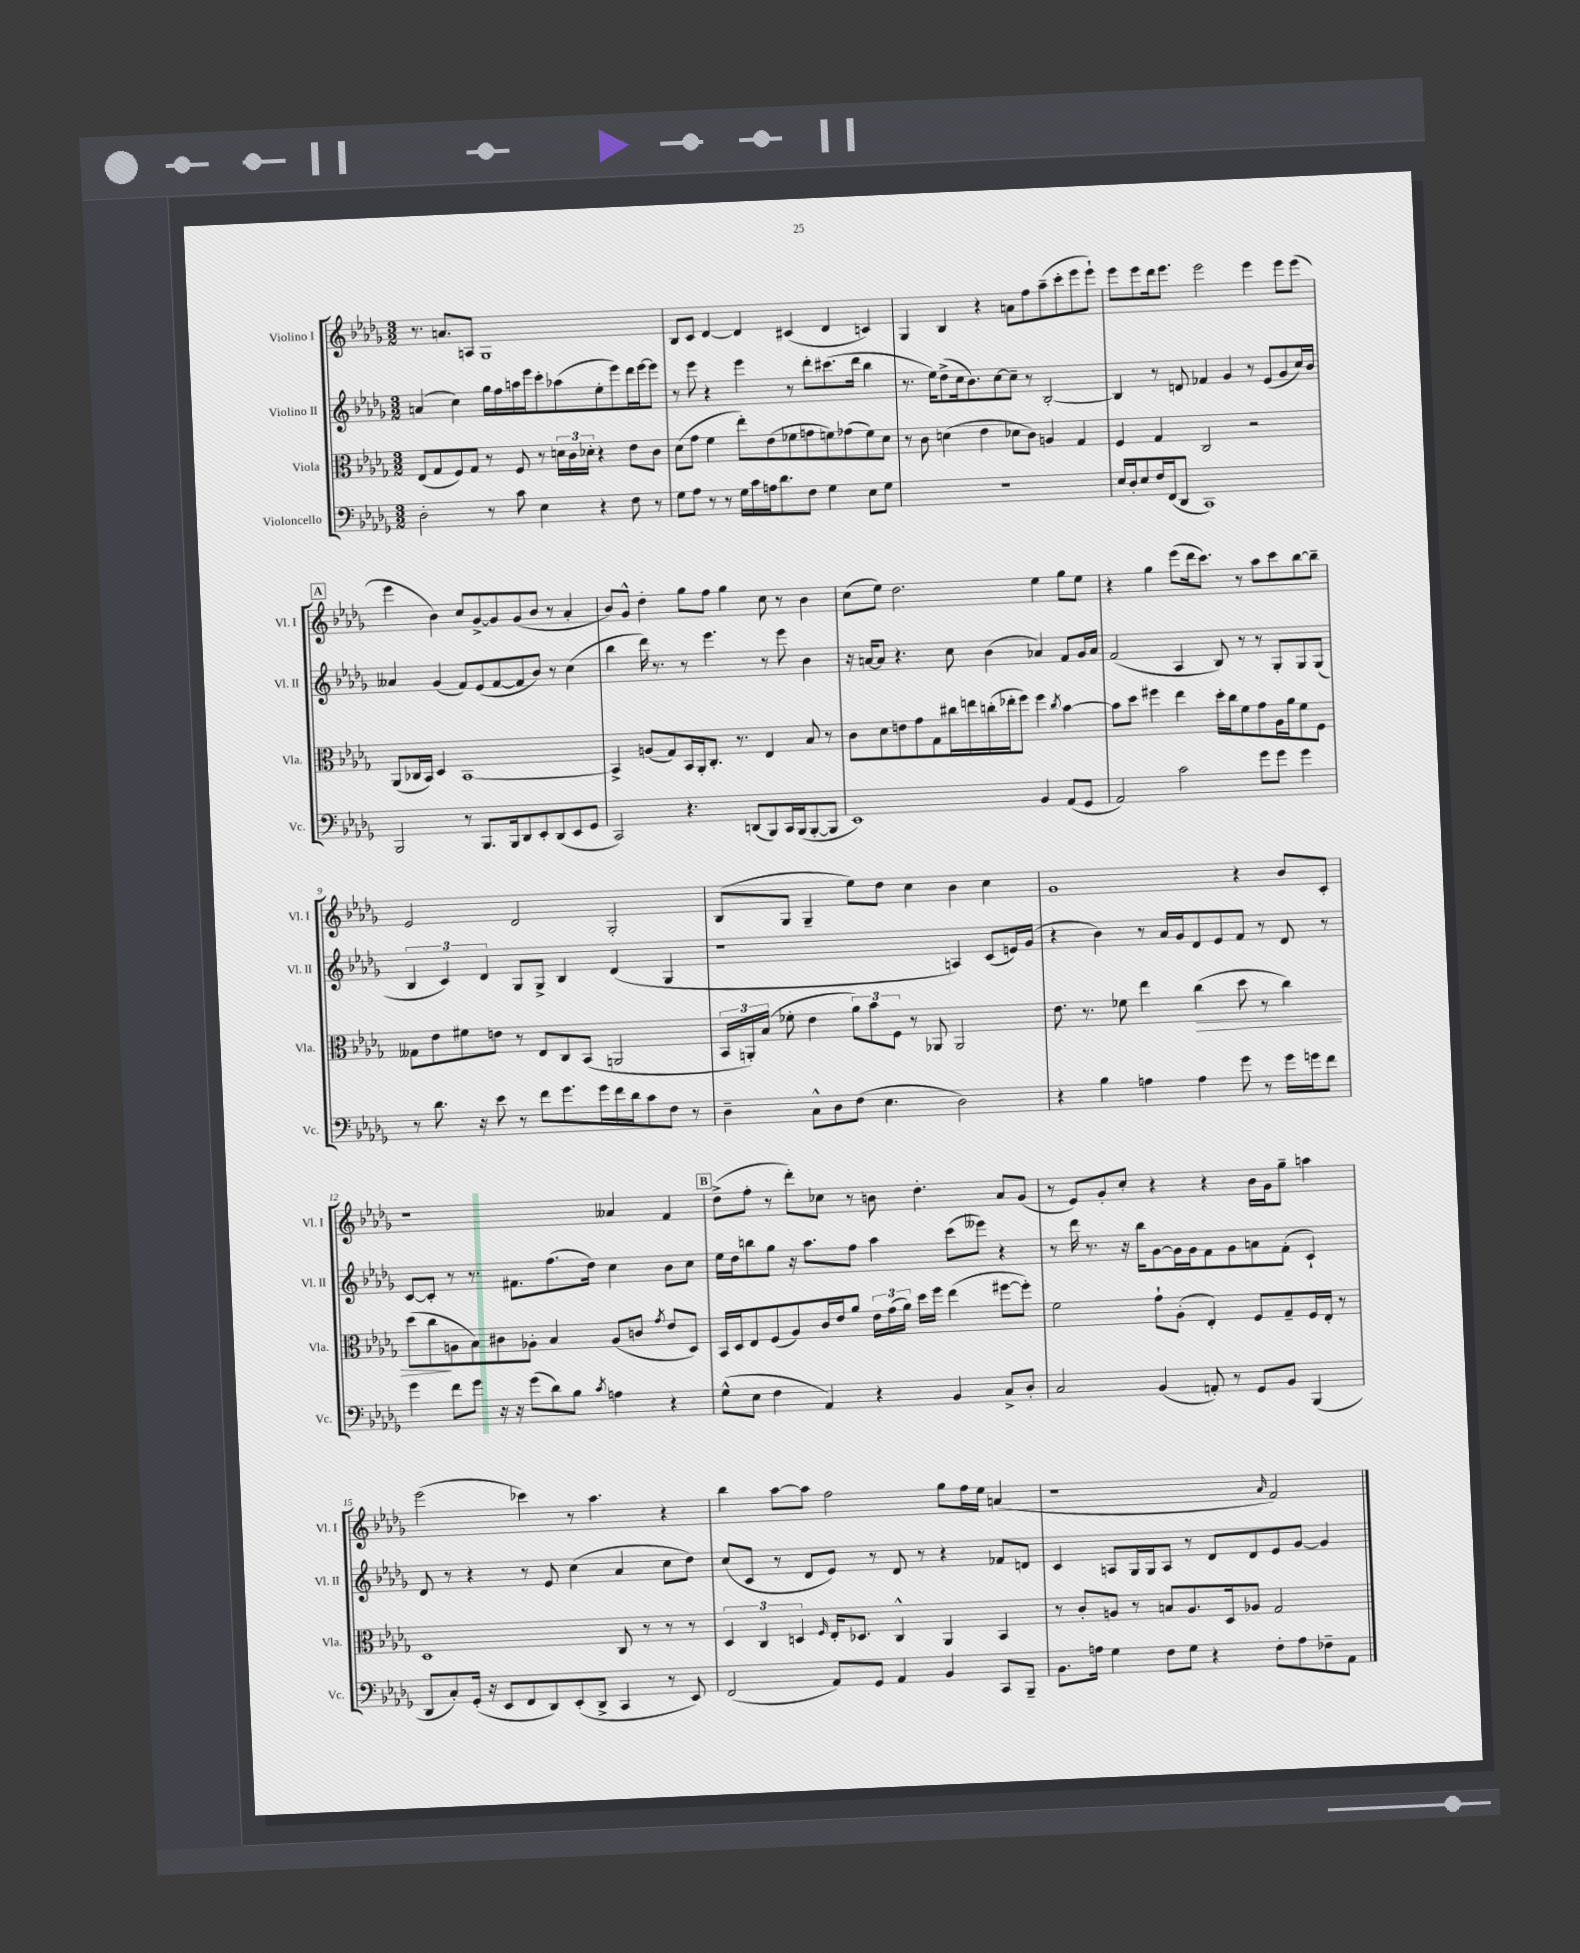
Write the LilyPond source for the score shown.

<<
\new StaffGroup <<
\new Staff = "s0" \with { instrumentName = "Violino I" shortInstrumentName = "Vl. I" } {
    \clef treble \key des \major \numericTimeSignature \time 3/2
    \autoBeamOff r8. a'8.[ a8] ges1 |
    bes8[ c'8] des'4~ des'4 cis'4( des'4 c'4) |
    ges4 bes4 r4 a'8[ f''8 aes''8--( c'''8-. ees'''8 ees'''8]-!) |
    ees'''8[ ees'''8 des'''16 ees'''8.] ees'''2 ees'''4 ees'''8[ ees'''8]( |
    \mark \markup { \box "A" } ees'''4 bes'4) c''8[ ges'8~-> ges'8 ges'8( bes'8] r8 aes'4-. |
    bes'8[) ges'8]-^ des''4-. ges''8[ f''8] ges''4 c''8 r8 bes'4 |
    c''8[( ees''8]) des''2. ees''4 ges''8[ ees''8] |
    r4 ges''4 ees'''8[( des'''16 c'''8.]) r8 aes''8[ c'''8 bes''8~ bes''8]-- |
    ees'2 des'2 ges2-. |
    bes8[( ges8] ges4-- ees''8[) des''8] c''4 bes'4 c''4 |
    ges'1 r4 bes'8[ c'8]-. |
    r1 aeses'4 f'4 |
    \mark \markup { \box "B" } des''8[->( f''8]-. r8 des'''8[-.) ces''8] r8 b'8 des''4.-. aes'8[ ges'8]( |
    r8 ees'8[) ges'8-. c''8]-. r4 r4 bes'16[ ges'16 ges''8]-- a''4 |
    ees'''2( ces'''4) r8 aes''4. r4 |
    bes''4 aes''8[~ aes''8] f''2 ges''8[ f''16 ees''16] a'4( |
    r1 \grace { aes'16 } f'2) \bar "|." |
}
\new Staff = "s1" \with { instrumentName = "Violino II" shortInstrumentName = "Vl. II" } {
    \clef treble \key des \major \numericTimeSignature \time 3/2
    \autoBeamOff a'4( c''4) ges''16[ f''16 a''16 ees'''16 c'''8-. aes''8( ees''8-. ees'''8) des'''16 ees'''16~ ees'''8] |
    r8 ees'''8 r4 ees'''4 r8 des'''8[-. cis'''8.( des'''16] bes''4 |
    r8. ees''16[) des''8->( c''16 bes'8.) c''8~ c''8]-- r8 bes2~-. |
    bes4 r8 d'8 fes'4 ges'4 r8 ees'8[( ges'8 c''16) bes'16] |
    \mark \markup { \box "A" } aeses'4 ges'4( f'8[) ees'8( f'8~ f'8 bes'8]) r8 c''4( |
    bes''4 des'''16) r8. r8 ees'''4. r8 ees'''8 bes'4 |
    r16 a'16[~ a'8] r4. c''8 bes'4( aes'4) f'8[ ges'16 aes'16] |
    f'2( aes4 bes8) r8 r8 ges8[-. ges8 ges8]( |
    \tuplet 3/2 { bes4 c'4) des'4 } ges8[ ges8]-> bes4 des'4( ges4 |
    r1 a4) c'8[( e'16) ges'16]( |
    r4 bes'4) r8 aes'16[ ges'16 des'8 ees'8 f'8] r8 des'8 r8 |
    c'8[~ c'8]-. r8 r8. fis'8.[ f''8.( des''16]) c''4 bes'8[ c''8] |
    \mark \markup { \box "B" } ees''16[ des''16 b''8 ges''8] r16 aes''8.[ f''8] aes''4 c'''8[( eeses'''8]) r4 |
    r8 des'''16 r8. r16 bes''16[ ges'8~ ges'16 ges'16 f'8 ges'8 a'8 f'8]-.( c'4-!) |
    des'8 r8 r4 r8 ees'8 c''4( aes'4 c''8[ des''8]) |
    c''8[( c'8] r8 des'8[ ees'8]) r8 des'8 r8 r4 fes'8[ d'8] |
    c'4 a8[ ges16 ges16 a8] r8 des'8[ des'8 ees'8 ges'8]~ ges'4 \bar "|." |
}
\new Staff = "s2" \with { instrumentName = "Viola" shortInstrumentName = "Vla." } {
    \clef alto \key des \major \numericTimeSignature \time 3/2
    \autoBeamOff ees8[( ges8 f8) ges8] r8 f8 r8 \tuplet 3/2 { d'16[ c'16 des'16]-. } r4 ees'8[ c'8] |
    des'8[( ges'8] f'4 ees''8[-.) ees'8( fes'8 g'8 f'8) ges'8( f'8) des'8] |
    r8 c'8 d'4( ees'4 des'8[ c'8]) a4 ges4 |
    f4 ges4 c2 r2 |
    \mark \markup { \box "A" } aes,8[( ces16 bes,16]) des4 bes,1~ |
    bes,4-> a8[( ges8) bes,16 aes,16-. c8.]-. r8. ees4 bes8 r8 |
    c'8[ des'8 e'8 ges'8 ges8 cis''16 e''16 c''16-.( ees''16-. f''8]) f''4 \acciaccatura { c''8 } bes'4~ |
    bes'8[ des''8] fis''4 ees''4 des''16[-. c''16 f'8 ges'8 aes16 aes'16 f'8 f8] |
    geses8[ ees'8 fis'8 e'8] r8 ees8[ c8 bes,8]( a,2 |
    \tuplet 3/2 { bes,16[ a,16-.) bes16]( } fes'8-. ees'4 \tuplet 3/2 { aes'8[) bes'8 f8] } r8 aes,8 aes,2 |
    ees'8. r8. fes'8 ees''4 c''4\>( des''8 r8 c''4) |
    des''8[( c''8\! a8 bes8) cis'8 aes8]-. bes4 aes8[( c'8] \acciaccatura { ges'8 } ees'8[ des8]) |
    \mark \markup { \box "B" } bes,16[ des16 ees8 f8( aes8) c'16 ees'16 aes'8] \tuplet 3/2 { ees'16[ ges'16( aes'16]) } des''16[ f''16] ees''4( fis''8[~ fis''8]-.) |
    f'2 ges'8[-! aes8]-.( ees4-.) f8[ ges8-- f16 ees16]-. r8 |
    des1 c8 r8 r8 r8 |
    \tuplet 3/2 { des4 c4 d4 } \grace { f16 } ees16[-. des8.] c4-^ aes,4 bes,4 |
    r8 c'8[-. a8] r8 b8[ a8. des16 aes8] ges2 \bar "|." |
}
\new Staff = "s3" \with { instrumentName = "Violoncello" shortInstrumentName = "Vc." } {
    \clef bass \key des \major \numericTimeSignature \time 3/2
    \autoBeamOff des2-. r8 c'8 ees4 r4 f8 r8 |
    ges8[ aes8] r8 r8 ges16[ c'16 a16 des'8. f8] ges4 ees8[ ges8] |
    R1. |
    ees16[ des16-. ees8 f16 f,16( des,8] c,1) |
    \mark \markup { \box "A" } bes,,2 r8 bes,,8.[ bes,,16 des,8 ees,8-. des,8( ees,8 ges,8] |
    c,2) r4. d,8[( bes,,8) c,16 bes,,16( bes,,8~-. bes,,8] |
    ees,1) bes,4 aes,8[( ges,8] |
    aes,2) c'2 ges'8[ ges'8] ges'4 |
    r8 des'8. r16 ees'8 r8 f'8[ ges'8. ges'16 f'16 des'16 c'8 f8] r8 |
    des4-- c8[-^ des8 f8]( ees4. des2) |
    r4 bes4 a4 a4 ges'8 r8 ges'16[ g'16 f'8] |
    ges'4 f'8[ ges'8] r16 r16 ges'8[( des'8) bes8] \acciaccatura { c'8 } a4 r4 |
    \mark \markup { \box "B" } ges8[-^( ees8] f4 aes,4) r4 bes,4 c8[-> des8]-. |
    c2 bes,4( a,8-.) r8 ges,8[ bes,8] bes,,4( |
    des,8[ c8-.) ges,16]-.( r16 ees,8[ f,8 des,8) ees,8-.( des,8]-> c,4 r8 ees,8) |
    f,2( aes,8[) ges,8] aes,4 bes,4 c,8[ bes,,8]-- |
    bes,8.[ a16] ges4 f8[ ges8] r4 f8[-. a8 fes8-- aes,8] \bar "|." |
}
>>
>>
